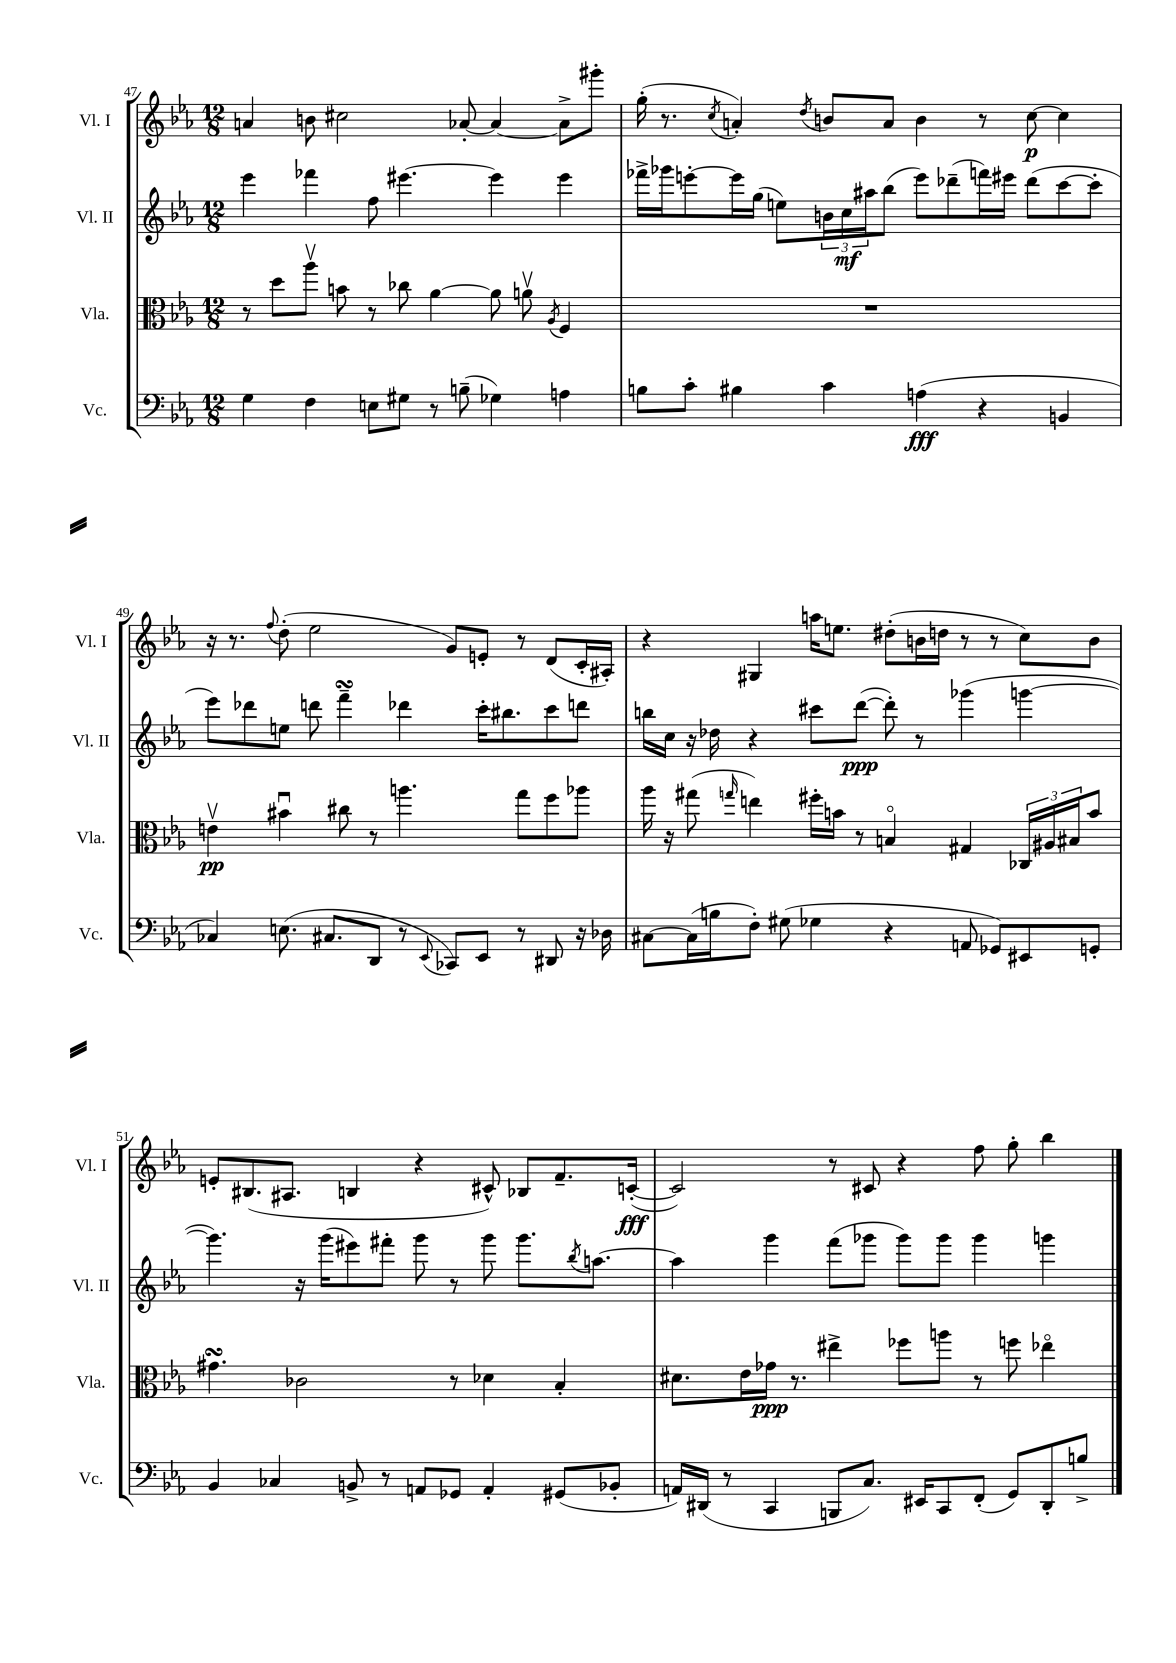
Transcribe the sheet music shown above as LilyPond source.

<<
\new StaffGroup <<
\new Staff = "s0" \with { instrumentName = "Vl. I" shortInstrumentName = "Vl. I" } {
    \clef treble \key ees \major \numericTimeSignature \time 12/8
    a'4 b'8 cis''2 aes'8~-. aes'4~ aes'8-> gis'''8-. |
    g''16-.( r8. \acciaccatura { c''8 } a'4-.) \acciaccatura { d''8 } b'8 a'8 b'4 r8 c''8~\p c''4 |
    r16 r8. \appoggiatura { f''8 } d''8-.( ees''2 g'8) e'8-. r8 d'8( c'16-. ais16-.) |
    r4 gis4 a''16 e''8. dis''8-.( b'16 d''16 r8 r8 c''8) b'8 |
    e'8-. bis8.( ais8. b4 r4 cis'8-^) bes8 f'8.-- c'16~-.\fff( |
    c'2) r8 cis'8 r4 f''8 g''8-. bes''4 \bar "|." |
}
\new Staff = "s1" \with { instrumentName = "Vl. II" shortInstrumentName = "Vl. II" } {
    \clef treble \key ees \major \numericTimeSignature \time 12/8
    ees'''4 fes'''4 f''8 eis'''4.~ eis'''4 eis'''4 |
    fes'''16-> ges'''16 e'''8~-. e'''16 g''16( e''8) \tuplet 3/2 { b'16 c''16\mf ais''16 } bes''8( e'''8) des'''8--( f'''16) eis'''16 des'''8( c'''8~ c'''8-. |
    ees'''8) des'''8 e''8 d'''8 f'''4--\turn des'''4 c'''16-. bis''8. c'''8 d'''8 |
    b''16 c''16 r16 des''16 r4 cis'''8 d'''8~\ppp( d'''8-.) r8 ges'''4( g'''4~ |
    g'''4.) r16 g'''16( eis'''8) fis'''8-. g'''8 r8 g'''8 g'''8. \acciaccatura { bes''8 } a''8.~ |
    a''4 g'''4 f'''8( ges'''8 ges'''8) ges'''8 ges'''4 g'''4 \bar "|." |
}
\new Staff = "s2" \with { instrumentName = "Vla." shortInstrumentName = "Vla." } {
    \clef alto \key ees \major \numericTimeSignature \time 12/8
    r8 d''8 aes''8\upbow b'8 r8 ces''8 aes'4~ aes'8 a'8\upbow \acciaccatura { aes8 } f4 |
    R1. |
    e'4\upbow\pp bis'4\downbow cis''8 r8 a''4. g''8 f''8 aes''8 |
    aes''16 r16 gis''8( \grace { g''16 } e''4) fis''16-. b'16 r8 b4\flageolet gis4 \tuplet 3/2 { ces16 ais16 bis16 } b'8 |
    gis'4.\turn ces'2 r8 des'4 bes4-. |
    dis'8. ees'16 ges'16\ppp r8. eis''4-> fes''8 a''8 r8 f''8 ees''4\flageolet \bar "|." |
}
\new Staff = "s3" \with { instrumentName = "Vc." shortInstrumentName = "Vc." } {
    \clef bass \key ees \major \numericTimeSignature \time 12/8
    g4 f4 e8 gis8 r8 b8--( ges4) a4 |
    b8 c'8-. bis4 c'4 a4\fff( r4 b,4 |
    ces4) e8.( cis8. d,8 r8 \appoggiatura { ees,8 } ces,8) ees,8 r8 dis,8 r16 des16 |
    cis8~ cis16( b16 f8-.) gis8( ges4 r4 a,8 ges,8) eis,8 g,8-. |
    bes,4 ces4 b,8-> r8 a,8 ges,8 a,4-. gis,8( bes,8-. |
    a,16) dis,16( r8 c,4 b,,8 c8.) eis,16 c,8 f,8-.( g,8) dis,8-. b8-> \bar "|." |
}
>>
>>
\layout { \context { \Score currentBarNumber = #47 } }
